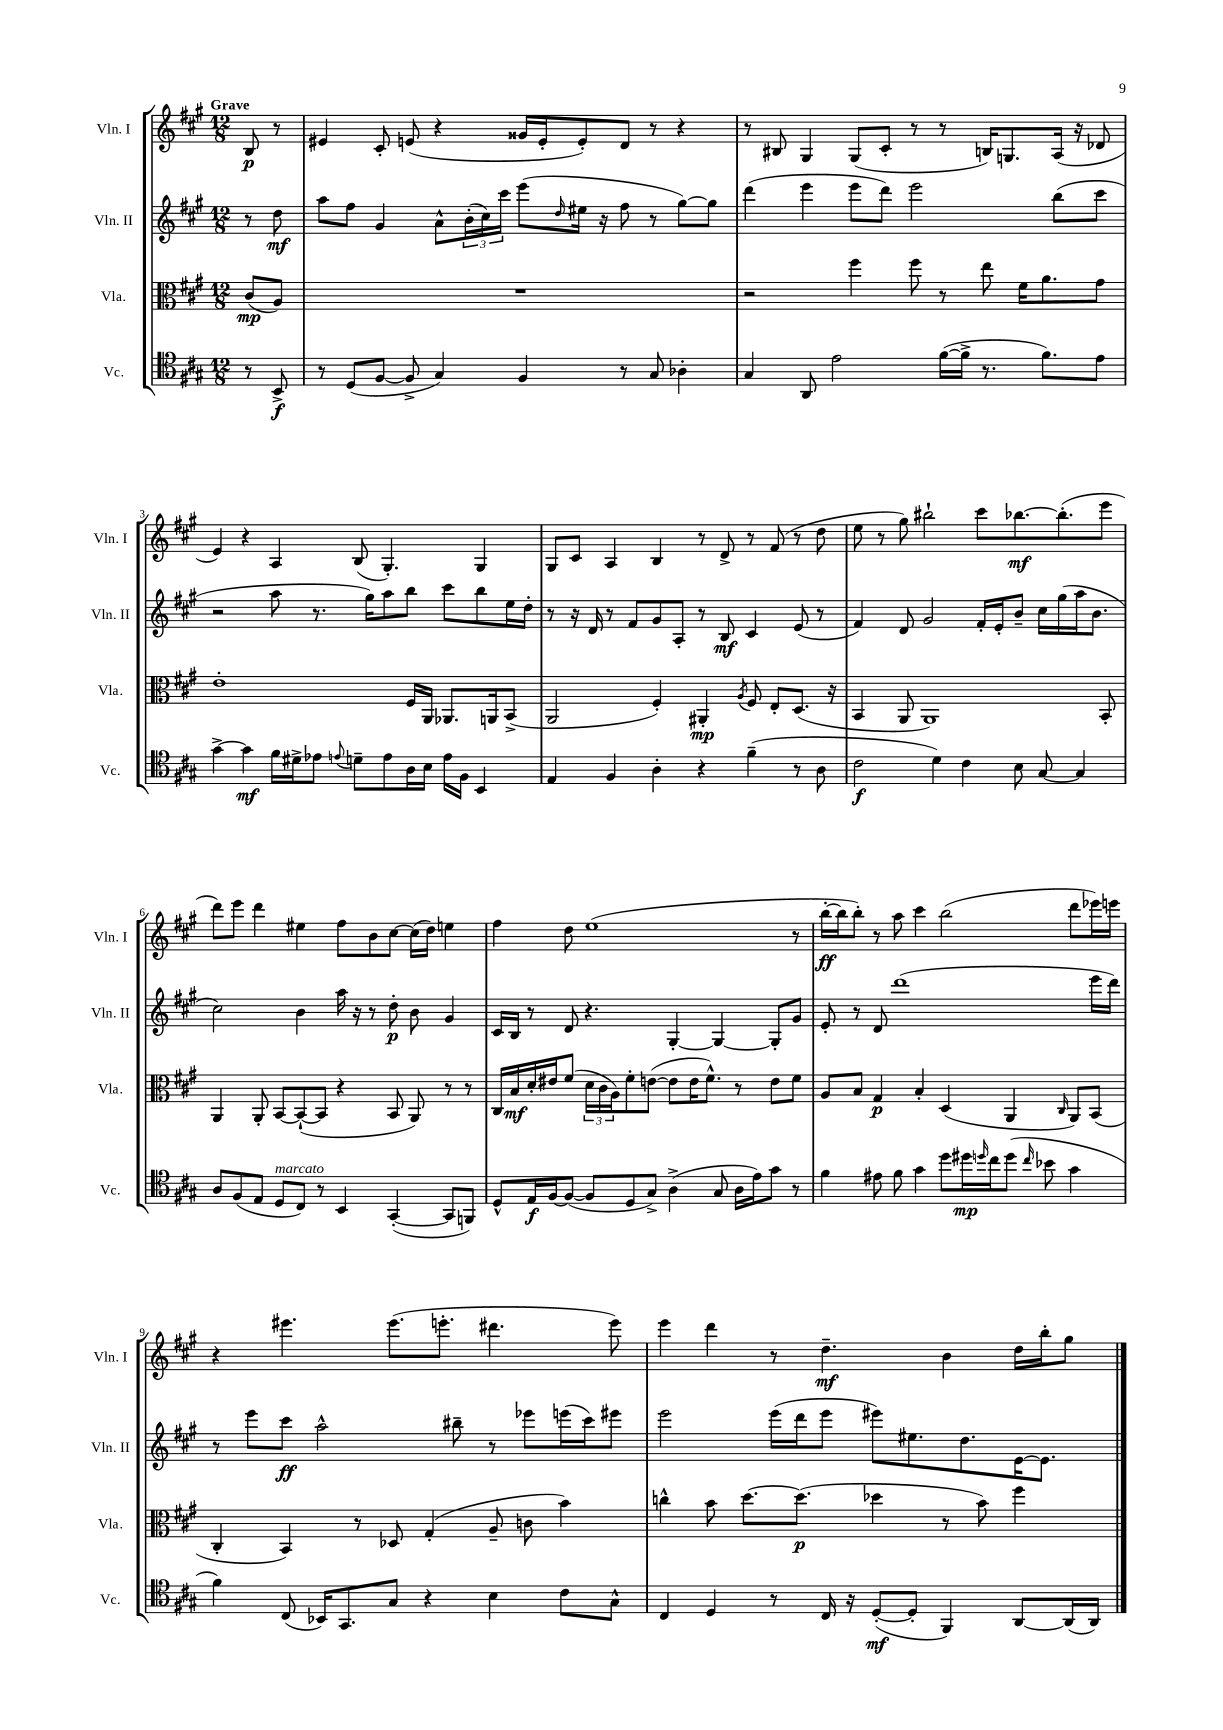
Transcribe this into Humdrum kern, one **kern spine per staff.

**kern	**dynam	**kern	**dynam	**kern	**dynam	**kern	**dynam
*part4	*part4	*part3	*part3	*part2	*part2	*part1	*part1
*staff4	*staff4	*staff3	*staff3	*staff2	*staff2	*staff1	*staff1
*I"Vc.	*	*I"Vla.	*	*I"Vln. II	*	*I"Vln. I	*
*I'Vc.	*	*I'Vla.	*	*I'Vln. II	*	*I'Vln. I	*
*clefC4	*	*clefC3	*	*clefG2	*	*clefG2	*
*k[f#c#g#]	*	*k[f#c#g#]	*	*k[f#c#g#]	*	*k[f#c#g#]	*
*M12/8	*	*M12/8	*	*M12/8	*	*M12/8	*
=	=	=	=	=	=	=	=
!	!	!	!	!	!	!LO:TX:a:B:t=Grave	!
8r	.	(8c#/L	mp	8r	.	8B/	p
8BB^/	f	8A/J)	.	8dd\	mf	8r	.
=1	=1	=1	=1	=1	=1	=1	=1
8r	.	1.r	.	8aa\L	.	4e#X/	.
(8D/L	.	.	.	8ff#\J	.	.	.
[8F#/J	.	.	.	4g#/	.	8c#'/	.
8F#^/]	.	.	.	.	.	(8en/	.
4G#/)	.	.	.	8a^^\L	.	4r	.
.	.	.	.	(24b'\L	.	.	.
.	.	.	.	24cc#\)	.	.	.
.	.	.	.	24ccc#\JJ	.	.	.
4F#/	.	.	.	(8eee\L	.	16g##X/LL	.
.	.	.	.	.	.	16e'/J	.
.	.	.	.	16qqdd/	.	.	.
.	.	.	.	16ee#X\Jk	.	8e'/)	.
.	.	.	.	16r	.	.	.
8r	.	.	.	8ff#\	.	8d/J	.
8G#/	.	.	.	8r	.	8r	.
4A-X'\	.	.	.	[8gg#\L)	.	4r	.
.	.	.	.	8gg#\J]	.	.	.
=2	=2	=2	=2	=2	=2	=2	=2
4G#/	.	2r	.	(4ddd\	.	8r	.
.	.	.	.	.	.	8B#X/	.
8AA/	.	.	.	4eee\	.	4G#/	.
2e\	.	.	.	.	.	.	.
.	.	4ff#\	.	8eee\L	.	(8G#/L	.
.	.	.	.	8ddd\J)	.	8c#'/J	.
.	.	8ff#\	.	2eee\	.	8r	.
([16f#\LL	.	8r	.	.	.	8r	.
16f#^\JJ]	.	.	.	.	.	.	.
8.r	.	8ee\	.	.	.	16Bn/KL)	.
.	.	.	.	.	.	8.Gn/	.
.	.	16f#\KL	.	.	.	.	.
8.f#\L)	.	8.a\	.	.	.	.	.
.	.	.	.	(8bb\L	.	(16A/Jk	.
.	.	.	.	.	.	16r	.
8e\J	.	8g#\J	.	8ccc#\J	.	8d-X/	.
!!LO:LB:g=z
=3	=3	=3	=3	=3	=3	=3	=3
[4g#^\	.	1e'	.	2r	.	4e/)	.
4g#\]	mf	.	.	.	.	4r	.
16f#\LL	.	.	.	8aa\	.	4A/	.
16d#X^\J	.	.	.	.	.	.	.
8e-X\J	.	.	.	8.r	.	.	.
8qqen/	.	.	.	.	.	.	.
8dn~\L	.	.	.	.	.	(8B/	.
.	.	.	.	16gg#\KL)	.	.	.
8e\	.	.	.	8aa\	.	4.G#'/)	.
16A\L	.	16F#/LL	.	8bb\J	.	.	.
16B\JJ	.	16AA/JJ	.	.	.	.	.
16e\LL	.	8.AA-X/L	.	8ccc#\L	.	.	.
16F#\JJ	.	.	.	.	.	.	.
4BB/	.	.	.	8bb\	.	4G#/	.
.	.	16AAn/k	.	.	.	.	.
.	.	(8BB^/J	.	16ee\L	.	.	.
.	.	.	.	16dd'\JJ	.	.	.
=4	=4	=4	=4	=4	=4	=4	=4
4E/	.	2AA/	.	8r	.	8G#/L	.
.	.	.	.	16r	.	8c#/J	.
.	.	.	.	16d/	.	.	.
4F#/	.	.	.	8r	.	4A/	.
.	.	.	.	8f#/L	.	.	.
4A'\	.	4F#'/)	.	8g#/	.	4B/	.
.	.	.	.	8A'/J	.	.	.
4r	.	4AA#X'/	mp	8r	.	8r	.
.	.	.	.	8B/	mf	8d^/	.
.	.	8qA/	.	.	.	.	.
(4f#~\	.	8F#/	.	4c#/	.	8r	.
.	.	8E'/L	.	.	.	(8f#/	.
8r	.	(8.D/J	.	(8e/	.	8r	.
8A\	.	.	.	8r	.	8dd\	.
.	.	16r	.	.	.	.	.
=5	=5	=5	=5	=5	=5	=5	=5
2c#\	f	4BB/	.	4f#/)	.	8ee\	.
.	.	.	.	.	.	8r	.
.	.	8AA/	.	8d/	.	8gg#\)	.
.	.	1AA)	.	2g#/	.	2bb#X`\	.
4d\)	.	.	.	.	.	.	.
4c#\	.	.	.	.	.	.	.
.	.	.	.	16f#'/LL	.	8ccc#\L	.
.	.	.	.	16e'/J	.	.	.
8B\	.	.	.	8b~/J	.	[8.bb-X\	mf
[8G#/	.	.	.	16cc#\LL	.	.	.
.	.	.	.	(16gg#\	.	(8.bb-'\]	.
4G#/]	.	.	.	16aa\J	.	.	.
.	.	.	.	8.b\J	.	.	.
.	.	8BB'/	.	.	.	8eee\J	.
!!LO:LB:g=z
=6	=6	=6	=6	=6	=6	=6	=6
8A/L	.	4AA/	.	2cc#\)	.	8ddd\L)	.
(8F#/	.	.	.	.	.	8eee\J	.
8E/J	.	8AA'/	.	.	.	4ddd\	.
!LO:TX:a:i:t=marcato	!	!	!	!	!	!	!
8D/L	.	[8BB/L	.	.	.	.	.
8C#/J)	.	(8BB`/_	.	4b\	.	4ee#X\	.
8r	.	8BB/J]	.	.	.	.	.
4BB/	.	4r	.	16aa\	.	8ff#\L	.
.	.	.	.	16r	.	.	.
.	.	.	.	8r	.	8b\	.
([4GG#'/	.	8BB/	.	8dd'\	p	[8cc#\J	.
.	.	8AA/)	.	8b\	.	(16cc#\LL]	.
.	.	.	.	.	.	16dd\JJ)	.
8GG#/L]	.	8r	.	4g#/	.	4een\	.
8FFn/J)	.	8r	.	.	.	.	.
=7	=7	=7	=7	=7	=7	=7	=7
8D^^/L	.	16C#/LL	.	16c#/LL	.	4ff#\	.
.	.	16B/	mf	16B/JJ	.	.	.
16E/L	f	16d'/	.	8r	.	.	.
[16F#/J	.	16e#X/J	.	.	.	.	.
(8F#/J_	.	(8f#/J	.	8d/	.	8dd\	.
8F#/L]	.	24d\LL	.	4.r	.	(1ee	.
.	.	24c#\	.	.	.	.	.
.	.	24A\J)	.	.	.	.	.
8D/	.	8f#'\	.	.	.	.	.
8G#^/J)	.	([8en\J	.	.	.	.	.
(4A^\	.	8e\L]	.	[4G#'/	.	.	.
.	.	16e\K	.	.	.	.	.
.	.	8.f#^^\J)	.	.	.	.	.
8G#/	.	.	.	4G#/_	.	.	.
16A\LL	.	8r	.	.	.	.	.
16e\J)	.	.	.	.	.	.	.
8g#\J	.	8e\L	.	8G#'/L]	.	.	.
8r	.	8f#\J	.	8g#/J	.	8r	.
=8	=8	=8	=8	=8	=8	=8	=8
4f#\	.	8A/L	.	8e'/	.	[16bb'\LL	ff
.	.	.	.	.	.	16bb\J]	.
.	.	8B/J	.	8r	.	8bb'\J)	.
8e#X\	.	4G#/	p	8d/	.	8r	.
8f#\	.	.	.	(1ddd	.	8aa\	.
4g#\	.	4B'/	.	.	.	4ccc#\	.
8dd\L	.	(4D/	.	.	.	(2bb\	.
16dd#X\L	mp	.	.	.	.	.	.
16qqddn/	.	.	.	.	.	.	.
16cc#\J	.	.	.	.	.	.	.
(8dd\J	.	4AA/	.	.	.	.	.
16qqcc#/	.	.	.	.	.	.	.
8b-X\	.	.	.	.	.	.	.
.	.	16qqC#/	.	.	.	.	.
4g#\	.	8AA/L)	.	.	.	8ddd\L	.
.	.	(8BB/J	.	16eee\LL	.	16eee-X\L)	.
.	.	.	.	16ddd\JJ)	.	16eeen\JJ	.
!!LO:LB:g=z
=9	=9	=9	=9	=9	=9	=9	=9
4f#\)	.	4C#'/	.	8r	.	4r	.
.	.	.	.	8eee\L	.	.	.
(8C#/	.	4BB/)	.	8ccc#\J	ff	4.eee#X\	.
16BB-X/KL)	.	.	.	2aa^^\	.	.	.
8.GG#/	.	.	.	.	.	.	.
.	.	8r	.	.	.	.	.
8G#/J	.	8D-X/	.	.	.	(8.eee#\L	.
4r	.	(4G#'/	.	.	.	.	.
.	.	.	.	.	.	8.eeen'\J	.
.	.	.	.	8bb#X~\	.	.	.
4B\	.	8A~/	.	8r	.	4.ddd#X\	.
.	.	8cn\	.	8eee-X\L	.	.	.
8c#\L	.	4b\)	.	(16eeen\L	.	.	.
.	.	.	.	16ccc#\J)	.	.	.
8G#^^\J	.	.	.	8eee#X\J	.	8eee\)	.
=10	=10	=10	=10	=10	=10	=10	=10
4C#/	.	4ccn^^\	.	2eee\	.	4eee\	.
4D/	.	8b\	.	.	.	4ddd\	.
.	.	[8.dd\L	.	.	.	.	.
8r	.	.	.	(16eee\LL	.	8r	.
.	.	(8.dd\J]	p	16ddd\J	.	.	.
16C#/	.	.	.	8eee\J	.	4.dd~\	mf
16r	.	.	.	.	.	.	.
([8D'/L	mf	4dd-X\	.	8eee#X\L)	.	.	.
8D'/J]	.	.	.	8.ee#X\	.	.	.
4FF#/)	.	8r	.	.	.	4b\	.
.	.	.	.	8.dd\	.	.	.
.	.	8b\)	.	.	.	.	.
[8AA/L	.	4ff#\	.	[16e\K	.	16dd\LL	.
.	.	.	.	8.e\J]	.	16bb'\J	.
(16AA/L]	.	.	.	.	.	8gg#\J	.
16AA/JJ)	.	.	.	.	.	.	.
==	==	==	==	==	==	==	==
*-	*-	*-	*-	*-	*-	*-	*-
